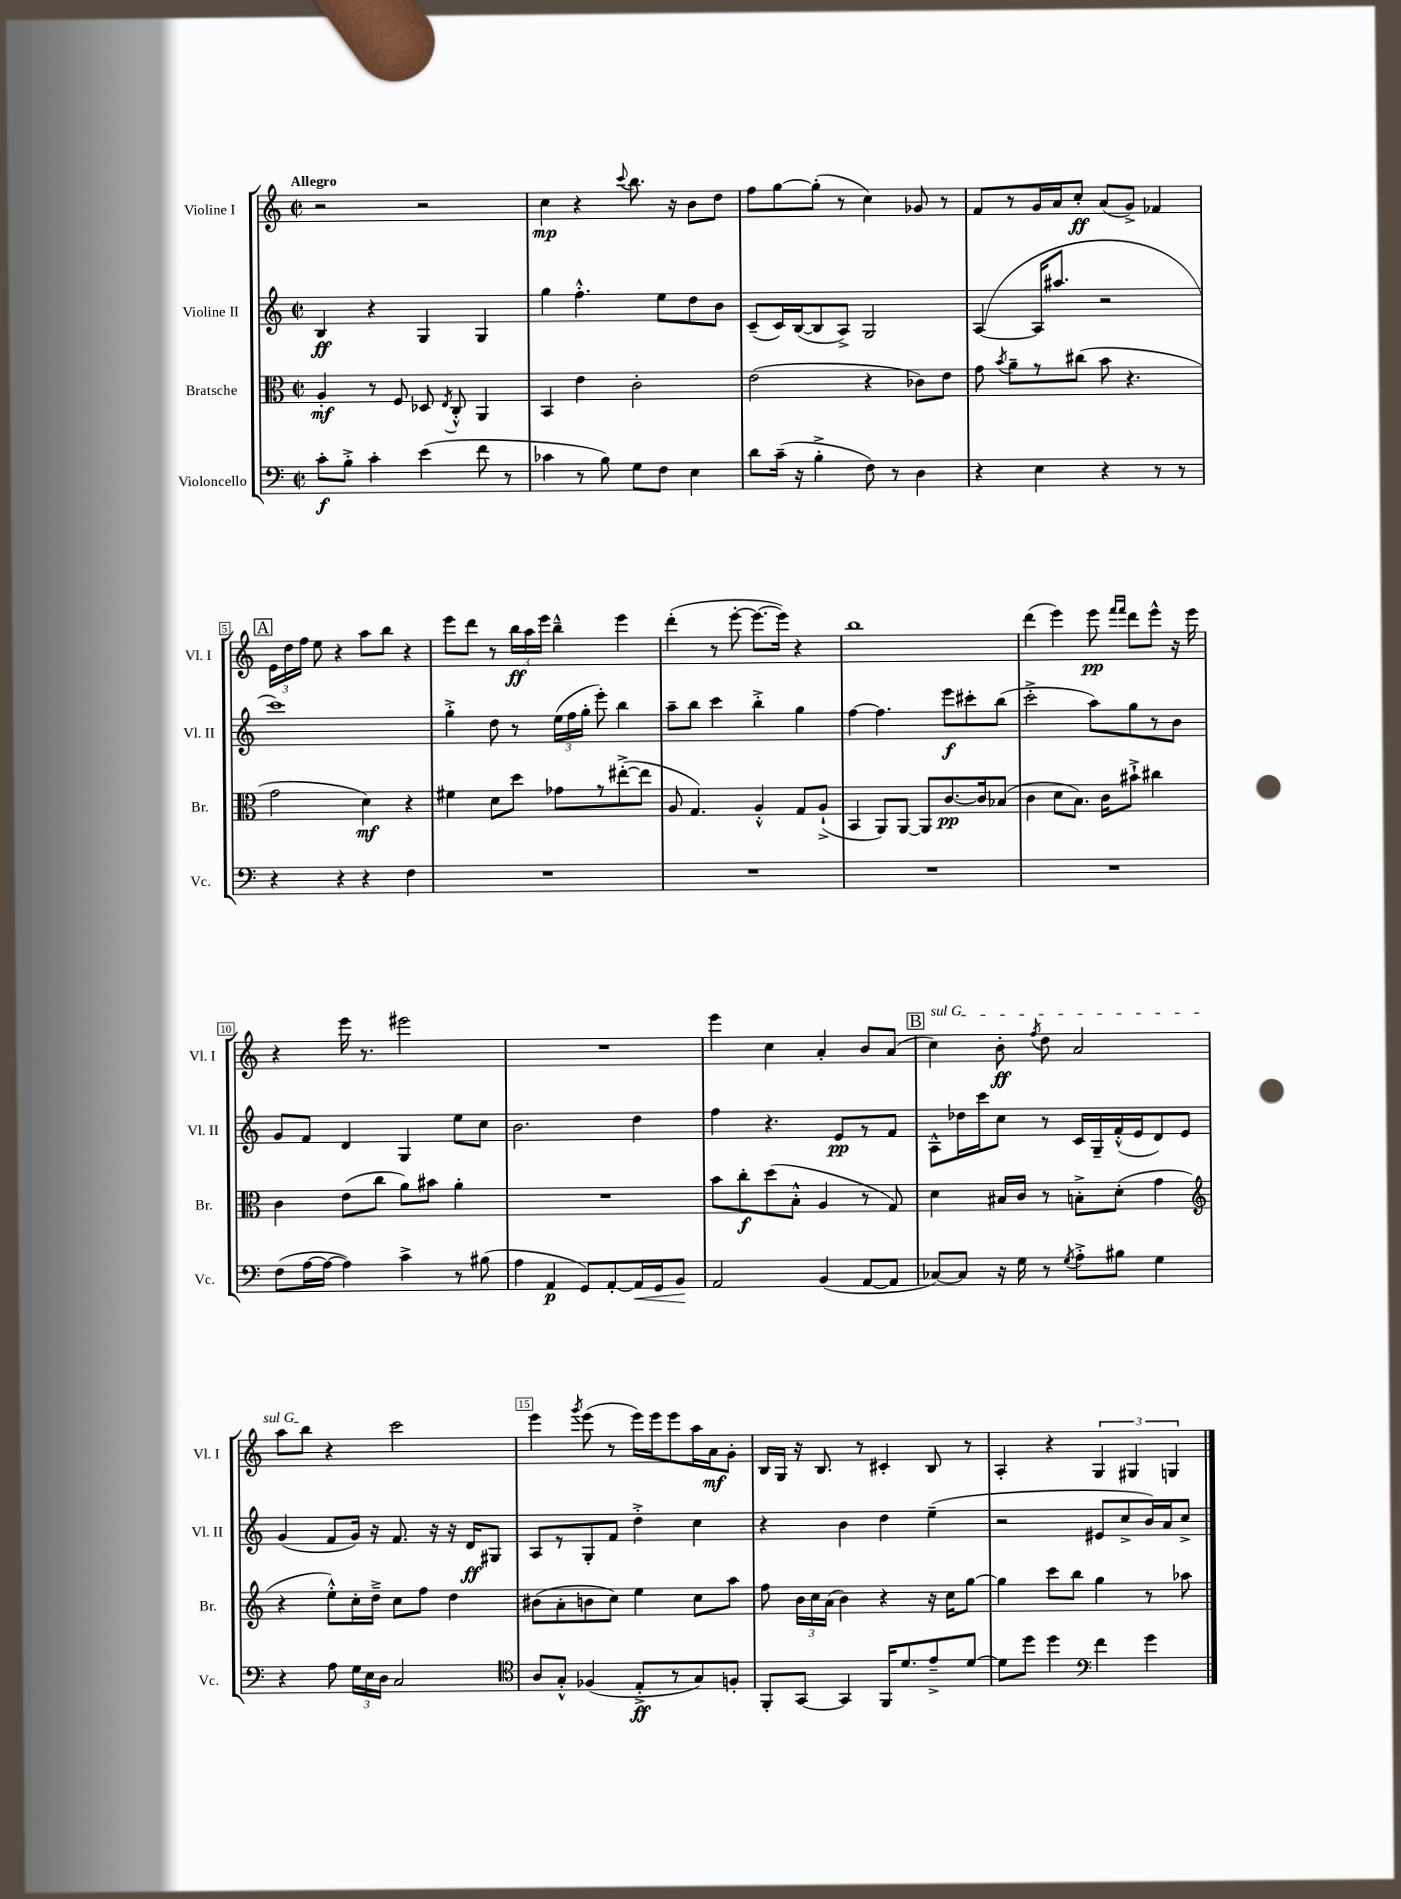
<<
\new StaffGroup <<
\new Staff = "s0" \with { instrumentName = "Violine I" shortInstrumentName = "Vl. I" } {
    \clef treble \key c \major \defaultTimeSignature \time 2/2 \tempo "Allegro"
    \autoBeamOff r2 r2 |
    c''4\mp r4 \appoggiatura { c'''8 } b''8. r16 b'8[ d''8] |
    f''8[ g''8~ g''8]-.( r8 c''4) ges'8 r8 |
    f'8[ r8 g'16 a'16 c''8]-.\ff a'8[( g'8]->) fes'4 |
    \mark \markup { \box "A" } \tuplet 3/2 { e'16[ d''16 f''16] } e''8 r4 a''8[ b''8] r4 |
    e'''8[ d'''8] r8 \tuplet 3/2 { b''16[\ff a''16 e'''16] } b''4---^ e'''4 |
    d'''4-.( r8 e'''8~-. e'''8.[~ e'''16]) r4 |
    b''1 |
    d'''4( e'''4) e'''8\pp \grace { f'''16[ f'''16] } d'''8[ e'''8]-^ r16 e'''16 |
    r4 e'''16 r8. eis'''2 |
    R1 |
    e'''4 c''4 a'4-. b'8[ a'8]( |
    \mark \markup { \box "B" } \once \override TextSpanner.bound-details.left.text = \markup { \italic "sul G" } c''4\startTextSpan) b'8-.\ff \acciaccatura { f''8 } d''8 a'2 |
    a''8[ b''8]\stopTextSpan r4 c'''2 |
    e'''4 \acciaccatura { g'''8 } e'''8( r8 e'''16[) e'''16 e'''8 a''16 a'16\mf g'8]-. |
    b16[ g16] r16 b8. r8 cis'4-. b8 r8 |
    a4-. r4 \tuplet 3/2 { g4 gis4 g4 } \bar "|." |
}
\new Staff = "s1" \with { instrumentName = "Violine II" shortInstrumentName = "Vl. II" } {
    \clef treble \key c \major \defaultTimeSignature \time 2/2
    \autoBeamOff b4\ff r4 g4 g4 |
    g''4 f''4.-.-^ e''8[ d''8 b'8] |
    c'8[--( c'16) b16~( b8 a8]->) g2 |
    a4~( a16[ ais''8.] r2 |
    \mark \markup { \box "A" } c'''1) |
    g''4-.-> d''8 r8 \tuplet 3/2 { e''16[( f''16 g''16]-. } e'''8-.) b''4 |
    a''8[-- b''8] c'''4 b''4-.-> g''4 |
    f''4~ f''4. e'''8[\f cis'''8-. b''8]( |
    c'''2-.-> a''8[) g''8 r8 b'8] |
    g'8[ f'8] d'4 g4 e''8[ c''8] |
    b'2. d''4 |
    f''4 r4. e'8[\pp r8 f'8] |
    \mark \markup { \box "B" } a8[-^ des''16 c'''16 c''8] r8 c'16[ g16-- f'16-.-^( e'16 d'8) e'8] |
    g'4( f'8[ g'16]) r16 f'8. r16 r16 d'16[\ff gis8] |
    a8[ r8 g8-. f'8] d''4-.-> c''4 |
    r4 b'4 d''4 e''4--( |
    r2 eis'8[ c''8-> b'16) a'16 c''8]-> \bar "|." |
}
\new Staff = "s2" \with { instrumentName = "Bratsche" shortInstrumentName = "Br." } {
    \clef alto \key c \major \defaultTimeSignature \time 2/2
    \autoBeamOff a4-.\mf r8 f8 des8 \acciaccatura { e8 } c8-.-^ a,4 |
    b,4 e'4 c'2-. |
    e'2( r4 ces'8[) e'8] |
    g'8 \acciaccatura { b'8 } a'8[-- r8 cis''8]( b'8 r4. |
    \mark \markup { \box "A" } g'2 d'4\mf) r4 |
    fis'4 d'8[ d''8] ges'8[ r8 eis''8~-.->( eis''8] |
    a8 g4.) a4-.-^ g8[ a8]-!->( |
    b,4 a,8[) a,8]~ a,8[ c'8.~\pp c'16 bes8]( |
    c'4 d'8[ b8.]) c'16[ bis'8]-!-> cis''4 |
    c'4 e'8[( c''8] a'8[) bis'8] a'4-. |
    R1 |
    b'8[ c''8-.\f d''8( b8]-.-^ a4 r8 g8) |
    \mark \markup { \box "B" } d'4 bis16[ c'16] r8 b8[-.-> d'8]-.( g'4 |
    \clef treble r4 e''8[-.-^) c''16-. d''16]---> c''8[ f''8] d''4 |
    bis'8[( a'8-. b'8 c''8]) e''4 c''8[ a''8] |
    f''8 \tuplet 3/2 { b'16[ c''16 a'16]( } b'4) r4 r16 c''16[ g''8]~ |
    g''4 c'''8[ b''8] g''4 r8 aes''8 \bar "|." |
}
\new Staff = "s3" \with { instrumentName = "Violoncello" shortInstrumentName = "Vc." } {
    \clef bass \key c \major \defaultTimeSignature \time 2/2
    \autoBeamOff c'8[-.\f b8]-.-> c'4-. e'4( f'8 r8 |
    ces'4 r8 b8) g8[ f8] e4 |
    d'8[ c'16]--( r16 b4-.-> f8) r8 d4 |
    r4 e4 r4 r8 r8 |
    \mark \markup { \box "A" } r4 r4 r4 f4 |
    R1 |
    R1 |
    R1 |
    R1 |
    f8[( a16~ a16]~ a4) c'4-> r8 bis8( |
    a4 a,4\p g,8[) a,8~-. a,16\< g,16 b,8]\! |
    a,2 b,4( a,8[~ a,8] |
    \mark \markup { \box "B" } ces8[~) ces8] r16 g16 r8 \acciaccatura { g8 } a8[-.-> bis8] g4 |
    r4 a8 \tuplet 3/2 { g16[ e16 d16] } c2 |
    \clef tenor a8[ g8]-.-^ fes4( e8[-.->\ff r8 g8) f8]-. |
    f,8[-. g,8]~ g,4 f,16[ d'8. e'8---> d'8]~ |
    d'8[ d''8] d''4 \clef bass f'4 g'4 \bar "|." |
}
>>
>>
\layout { \context { \Score \override BarNumber.break-visibility = ##(#f #t #t) barNumberVisibility = #(every-nth-bar-number-visible 5) \override BarNumber.stencil = #(make-stencil-boxer 0.1 0.3 ly:text-interface::print) } }
